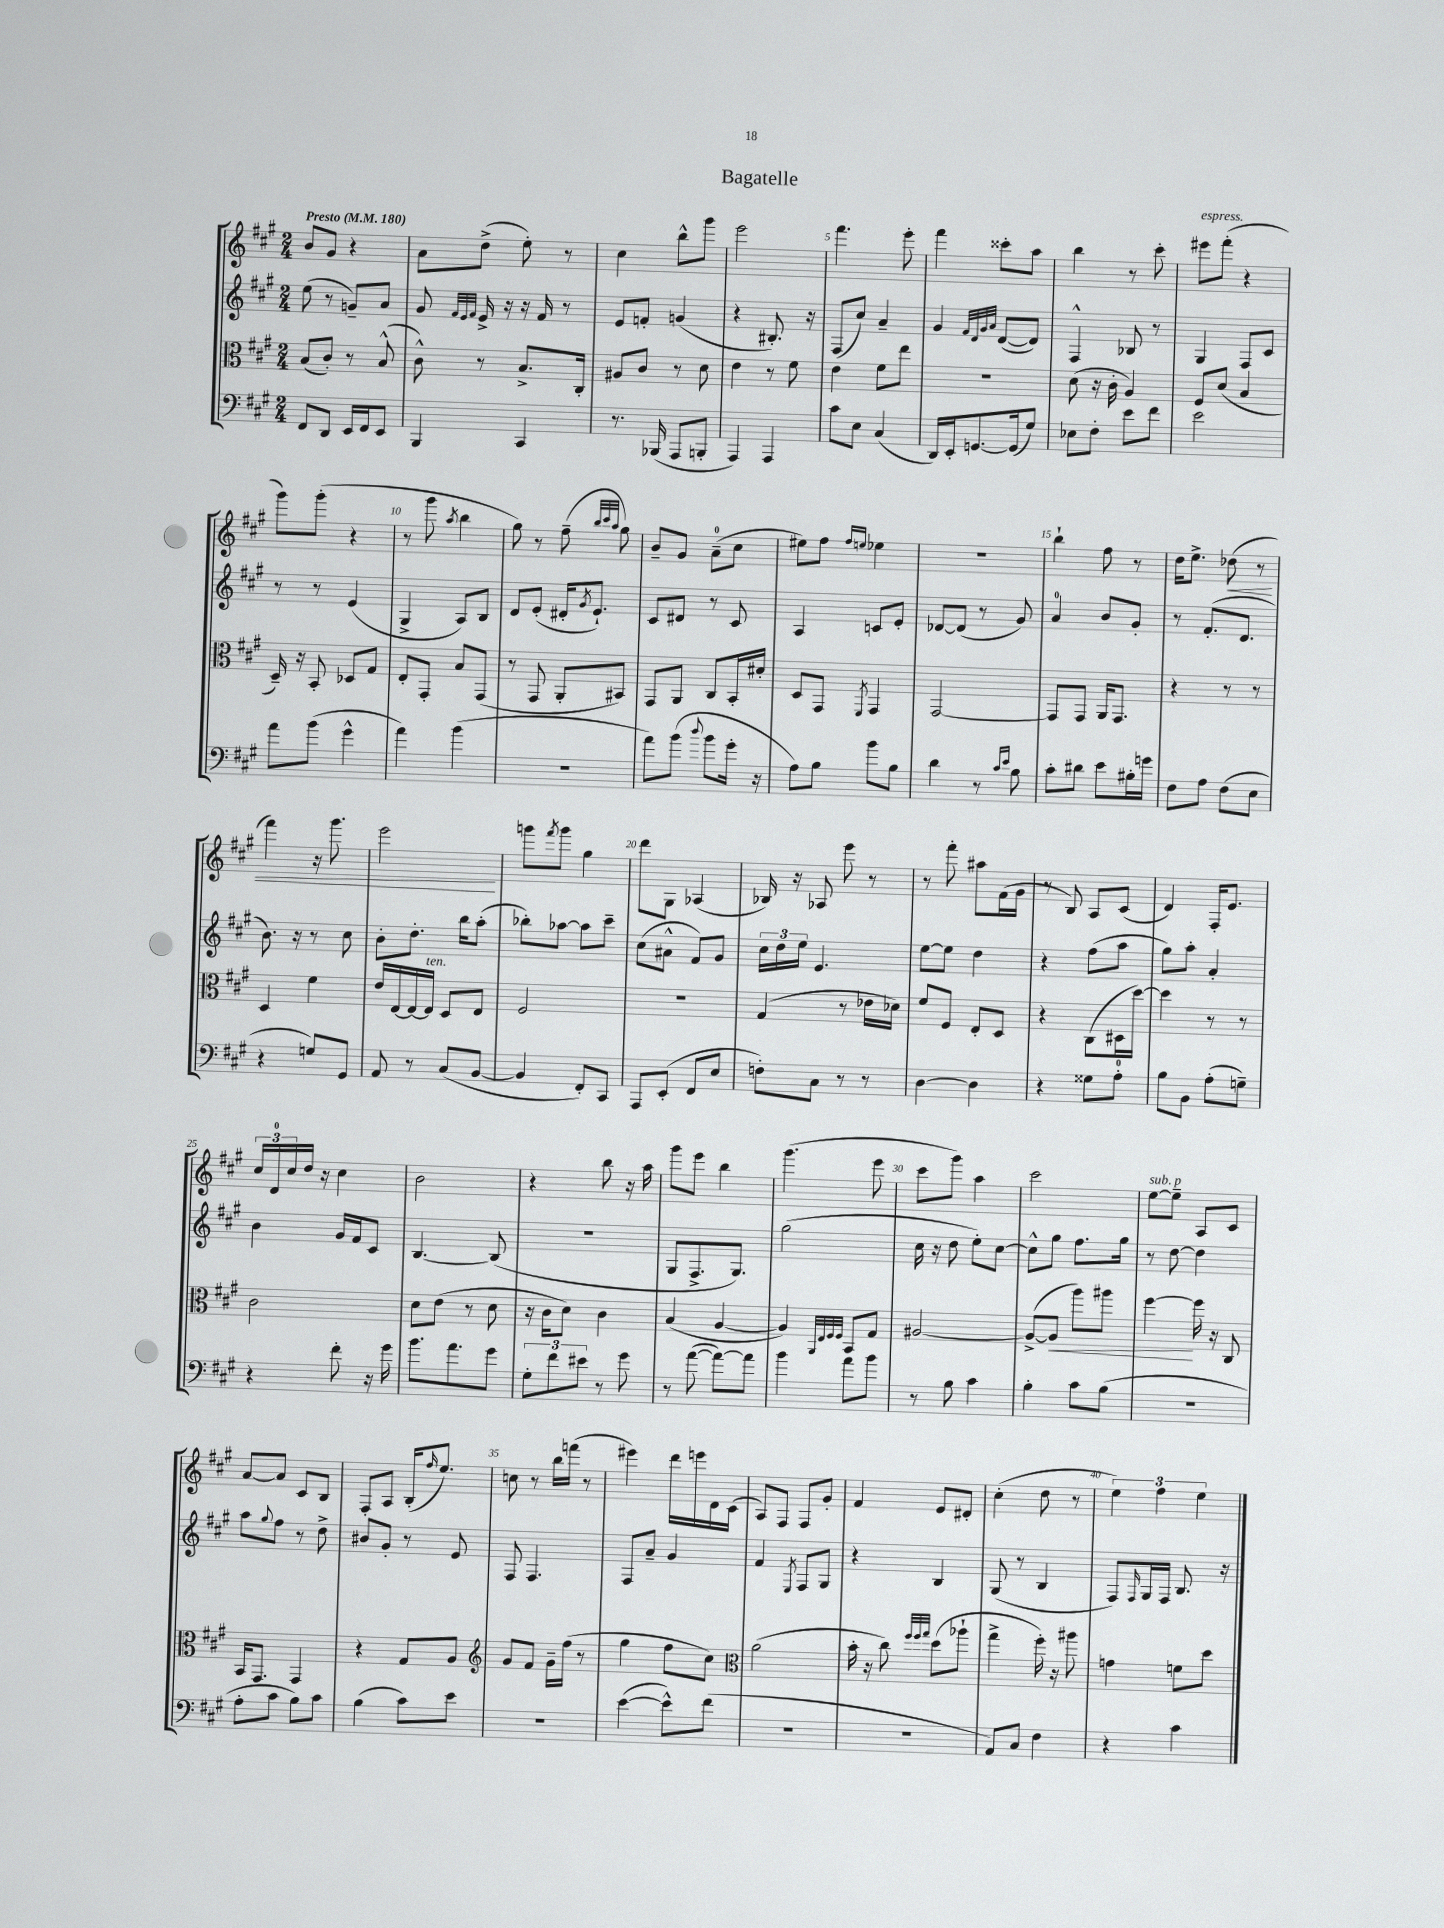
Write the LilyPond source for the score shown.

\header { title = "Bagatelle" }
<<
\new StaffGroup <<
\new Staff = "s0" {
    \clef treble \key a \major \numericTimeSignature \time 2/4 \tempo "Presto" 4 = 180
    b'8 gis'8 r4 |
    a'8 d''8->( e''8-.) r8 |
    cis''4 b''8-^ gis'''8 |
    e'''2 |
    fis'''4. e'''8-. |
    fis'''4 cisis'''8-. a''8 |
    b''4 r8 cis'''8-. |
    eis'''8^\markup { \italic "espress." } fis'''8-.( r4 |
    gis'''8) gis'''8-.( r4 |
    r8 gis'''8 \acciaccatura { a''8 } b''4 |
    gis''8) r8 fis''8--( \grace { b''32 cis'''32 a''32 } gis''8) |
    b'8-- gis'8 a'8-0--( cis''8 |
    eis''8) fis''8 \grace { fis''16 e''16 } ees''4 |
    r2 |
    b''4-! fis''8 r8 |
    d''16 e''8.-> des''8\<( r8 |
    fis'''4) r16 gis'''8. |
    e'''2\! |
    g'''8 \acciaccatura { fis'''8 } g'''8 gis''4 |
    d'''8 gis8 aes4( |
    bes16) r16 aes8 e'''8 r8 |
    r8 fis'''8-. ais''8 fis'16( gis'16 |
    r8 b8) a8 cis'8( |
    d'4) fis16-. e'8. |
    \tuplet 3/2 { cis''16 d'16-0 cis''16 } d''16 r16 cis''4 |
    b'2 |
    r4 b''8 r16 a''16 |
    gis'''8 e'''8 b''4 |
    gis'''4.( e'''8 |
    cis'''8 gis'''8) a''4 |
    cis'''2 |
    e''8~^\markup { \italic "sub. p" } e''8-- a8 cis'8 |
    a'8~ a'8 cis'8 b8 |
    fis8-. a8 b16-.( \grace { fis''16 } e''8.) |
    c''8 r8 b''16 f'''16( r8 |
    eis'''4) d'''16 e'''16 d'16 cis'16( |
    a8) fis8 fis8 gis'8-. |
    fis'4 e'8 dis'8-. |
    cis''4-.( d''8 r8 |
    \tuplet 3/2 { e''4) fis''4 e''4 } \bar "|." |
}
\new Staff = "s1" {
    \clef treble \key a \major \numericTimeSignature \time 2/4
    e''8( r8 g'8--) a'8 |
    gis'8 \grace { fis'32 e'32 fis'32 } e'16-> r16 r16 fis'16 r8 |
    e'8 f'8-. g'4( |
    r4 bis8.-.) r16 |
    fis8( cis''8) a'4-- |
    gis'4 \grace { fis'32 d'32 gis'32 a'32 } d'8~( d'8) |
    fis4-^ bes8 r8 |
    gis4 fis8 cis'8 |
    r8 r8 e'4( |
    gis4-> a8) b8 |
    d'8 e'8-.( dis'16-. \acciaccatura { gis'8 } e'8.-!) |
    cis'8 dis'8 r8 cis'8 |
    a4 c'8 e'8-. |
    des'8~ des'8( r8 gis'8) |
    a'4-0 b'8 gis'8-. |
    r8 fis'8.-.( d'8. |
    b'8.) r16 r8 cis''8 |
    b'8-. d''8.-. b''16 a''8-.( |
    bes''8-.) aes''8~ aes''8 cis'''8-- |
    cis''8( ais'8-^ fis'8) gis'8 |
    \tuplet 3/2 { cis''16 d''16 e''16 } e'4. |
    e''8~ e''8 d''4 |
    r4 fis''8( a''8 |
    gis''8) a''8-. a'4-. |
    b'4 gis'16 fis'16 cis'8 |
    b4.~ b8( |
    r2 |
    gis8 fis8.-> gis8.) |
    gis''2( |
    cis''16 r16 d''8 e''8-.) cis''8~ |
    cis''8-^ gis''8 fis''8. gis''16 |
    r8 d''8~ d''4 |
    a''8 \appoggiatura { gis''8 } fis''8 r8 d''8-> |
    bis'8 gis'8-. r8 e'8 |
    fis8 fis4. |
    fis8 a'8-- gis'4 |
    fis'4 \acciaccatura { e8 } fis8 gis8 |
    r4 b4 |
    gis8( r8 b4 |
    fis8) \grace { fis16 } gis16 fis16 b8. r16 \bar "|." |
}
\new Staff = "s2" {
    \clef alto \key a \major \numericTimeSignature \time 2/4
    b8( cis'8-.) r8 b8-^( |
    cis'8-^) r8 b8.-> cis16-. |
    ais8 cis'8 r8 d'8 |
    e'4 r8 fis'8 |
    e'4 fis'8 e''8 |
    R2 |
    d'8( r16 cis'16-. a4) |
    fis8 d'8( b4 |
    d16--) r16 b,8-. des8 gis8 |
    e8-. gis,8-. b8 gis,8( |
    r8 gis,8 a,8-. bis,8) |
    gis,8 a,8 cis8 b,16-. dis'16-. |
    d8 gis,8 \acciaccatura { fis,8 } gis,4 |
    gis,2~ |
    gis,8 gis,8 a,16 gis,8. |
    r4 r8 r8 |
    d4 fis'4 |
    e'16 e16~ e16~ e16^\markup { \italic "ten." } d8 e8 |
    fis2 |
    r2 |
    gis4( r8 ees'16 des'16) |
    fis'8 fis8 e8-. d8 |
    r4 cis8( dis16 d''16~) |
    d''4 r8 r8 |
    cis'2 |
    d'8 e'8( r8 d'8 |
    r16 cis'16 d'8) cis'4 |
    b4( a4~ |
    a4) \grace { a,32 e32 fis32 fis32 } b,8 gis8 |
    ais2~ |
    ais8~->( ais8\< a''8) ais''8 |
    fis''4~\! fis''16 r16 cis8 |
    b,16 gis,8. gis,4 |
    r4 gis8 a8 |
    \clef treble gis'8 fis'8 gis'16-- fis''16( r8 |
    gis''4 fis''8 cis''8) |
    \clef alto a'2( |
    b'16-. r16 cis''8) \grace { fis''32 fis''32 gis''32 } d''8( aes''8-! |
    gis''4-> fis''16-.) r16 ais''8 |
    g'4 f'8 d''8 \bar "|." |
}
\new Staff = "s3" {
    \clef bass \key a \major \numericTimeSignature \time 2/4
    fis,8 d,8 e,16 fis,16 e,8 |
    b,,4 cis,4 |
    r8. bes,,16( a,,8 b,,8-. |
    a,,4) a,,4 |
    cis'8 e8 cis4( |
    d,16) e,16-. g,8.~ g,16( gis8) |
    ees8 fis8-. e'8 fis'8 |
    e'2 |
    a'8 b'8( gis'4-^ |
    a'4) b'4( |
    R2 |
    a'8) b'8( \appoggiatura { d''8 } b'8 gis'16-. r16 |
    a8) b8 b'8 b8 |
    d'4 r8 \grace { cis'16 e'16 } b8 |
    cis'8-. dis'8 e'8 bis16-. g'16 |
    fis8 a8 fis8( e8 |
    r4 g8) gis,8 |
    a,8 r8 cis8( b,8~ |
    b,4 fis,8-.) cis,8 |
    a,,8 e,8-.( fis,8 e8 |
    f8-.) cis8 r8 r8 |
    d4~ d4 |
    r4 gisis8 a8-0-. |
    b8 b,8 a8-.( g8--) |
    r4 fis'8-. r16 gis'16 |
    b'8. a'8. gis'8 |
    \tuplet 3/2 { gis8-. fis'8 eis'8 } r8 gis'8 |
    r8 a'8~( a'8~) a'8 |
    b'4 a'8 b'8 |
    r8 b8 cis'4 |
    b4-. cis'8 b8( |
    R2 |
    a8-. cis'8 b8) cis'8 |
    b4( cis'8) e'8 |
    r2 |
    e'4~( e'8-^) fis'8( |
    r2 |
    R2 |
    a,8) cis8 fis4 |
    r4 cis'4 \bar "|." |
}
>>
>>
\layout { \context { \Score \override BarNumber.break-visibility = ##(#f #t #t) barNumberVisibility = #(every-nth-bar-number-visible 5) } }
